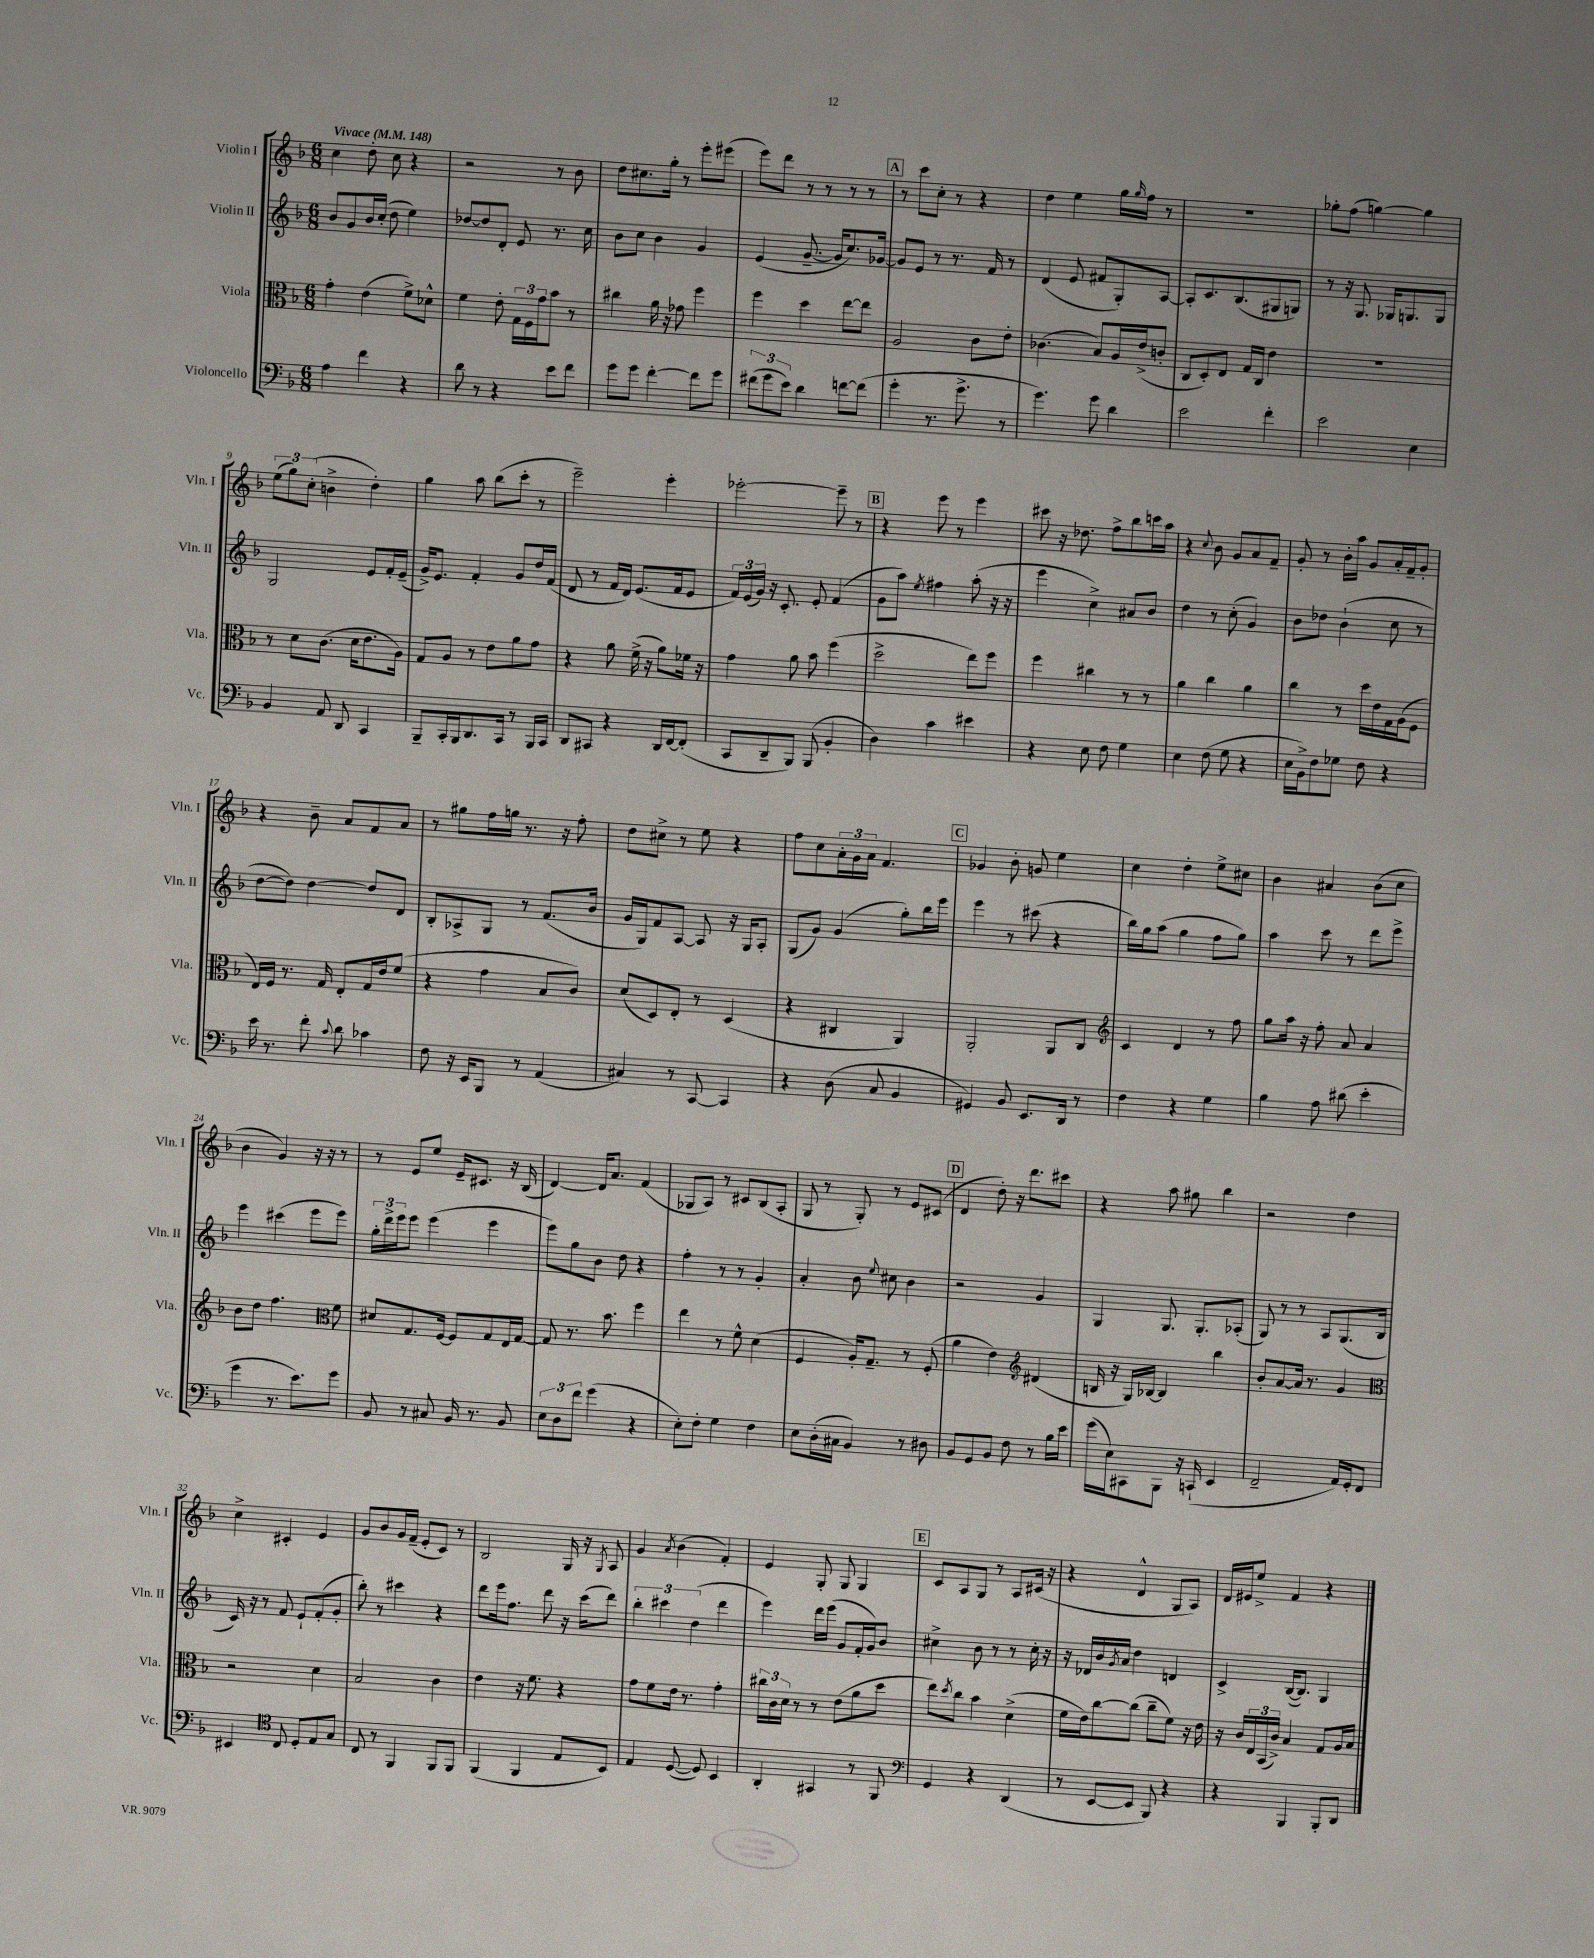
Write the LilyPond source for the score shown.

<<
\new StaffGroup <<
\new Staff = "s0" \with { instrumentName = "Violin I" shortInstrumentName = "Vln. I" } {
    \clef treble \key f \major \numericTimeSignature \time 6/8 \tempo "Vivace" 4 = 148
    c''4 d''8-. c''8 r4 |
    r2 r8 bes'8 |
    d''8 cis''8. g''16-. r8 e'''8-. eis'''8( |
    e'''8) d'''8 r8 r8 r8 r8 |
    \mark \markup { \box "A" } r8 c'''8 c''8-. r8 r4 |
    d''4 e''4 g''16 \grace { g''16 } f''16 r8 |
    R2. |
    ges''8-. f''8( g''4~) g''4 |
    \tuplet 3/2 { e''8( g''8) c''8-.( } b'4-> d''4-.) |
    g''4 a''8 bes''8( c'''8-. r8 |
    e'''2--) e'''4-. |
    ees'''2~-. ees'''8-- r8 |
    \mark \markup { \box "B" } r4 e'''8 r8 e'''4 |
    cis'''8 r16 des''8. f''8-> bes''8 c'''16 a''16 |
    r4 \appoggiatura { c''8 } bes'8 g'8 a'8 f'8-- |
    g'8-. r8 bes'16-. a''16 g'8 a'16-. f'16-- g'8-. |
    r4 bes'8-- a'8 f'8 a'8 |
    r8 gis''8 f''16 g''16 r8. r16 f''8-. |
    d''8 cis''8-> r8 e''8 r4 |
    f''8 c''8 \tuplet 3/2 { a'16-. g'16 a'16 } f'4. |
    \mark \markup { \box "C" } ges'4 bes'8-. g'8 e''4 |
    c''4 d''4-. e''8-> cis''8 |
    bes'4 ais'4 bes'8( c''8 |
    bes'4 g'4) r16 r16 r8 |
    r8 e'8 e''8 e'16-- cis'8. r16 bes16( |
    d'4~) d'16 a'8. f'4( |
    ges8 a8) r8 cis'8 bes8( a8-. |
    g8 r8 g8-.) r8 e'8 cis'8( |
    \mark \markup { \box "D" } d'4 d''8-.) r16 d'''8. cis'''8 |
    r4 a''8 gis''8 bes''4 |
    r2 d''4 |
    c''4-> cis'4-. e'4 |
    g'8 bes'8 g'16 f'16--( e'8-. c'8) r8 |
    bes2 g16 r16 \acciaccatura { g8 } a8 |
    g'4 \acciaccatura { a'8 } bes'4( f'4-.) |
    e'4 g8-. g8 g4 |
    \mark \markup { \box "E" } c'8 a8 g8 r8 a8 cis'16( r16 |
    r4 d'4-^ g8 a8) |
    d'16 eis'16 e''8-> f'4 r4 \bar "|." |
}
\new Staff = "s1" \with { instrumentName = "Violin II" shortInstrumentName = "Vln. II" } {
    \clef treble \key f \major \numericTimeSignature \time 6/8
    bes'8 g'8 bes'16 c''16-.( d''8 e''4) |
    des''8~ des''8 d'8-. e'8 r8. c''16 |
    bes'8 c''8 bes'4 g'4 |
    e'4( g'8.~-- g'16 c''8.) ges'16~ |
    \mark \markup { \box "A" } ges'8 e'8 r8 r8. f'16 r8 |
    d'4( e'8 fis'8 g8-.) a8~ |
    a8-. c'8. bes8.( gis8 g8) |
    r8 r16 g8. ges16 g8. g8 |
    g2 e'8 f'16-. e'16--( |
    g'16->) e'8. f'4-. g'8 d''16 f'16( |
    d'8 r8 f'16 d'16) e'8.( f'16 e'8 |
    \tuplet 3/2 { f'16) e'16( g'16) } r16 c'8.-. e'8-. f'4( |
    \mark \markup { \box "B" } g'8 a''8) \acciaccatura { e''8 } fis''4 a''8-.( r16 r16 |
    e'''4 c''4->) ais'8 bes'8 |
    d''4 r8 c''8-.( g'4) |
    bes'8 des''8 bes'4-!( c''8 r8 |
    d''8~ d''8) d''4~ d''8 d'8 |
    bes8-. aes8-> g8 r8 f'8.( bes'16 |
    g'16 g16) f'8 a8~ a8 r16 g16 a8-. |
    g8( g'8) g'4( g''8-.) bes''16 e'''16 |
    \mark \markup { \box "C" } e'''4 r8 cis'''8( r4 |
    bes''16) g''16 a''8( g''4 f''8 g''8) |
    a''4 c'''8 r8 d'''8 e'''8-> |
    e'''4 cis'''4( e'''8 e'''8) |
    \tuplet 3/2 { g''16-. d'''16-> e'''16 } e'''8 e'''4( e'''4 |
    e'''8) g''8 bes'8 d''8 r4 |
    f''4-. r8 r8 g'4-. |
    a'4-. bes'8 \appoggiatura { e''8 } cis''8 bes'4 |
    \mark \markup { \box "D" } r2 g'4 |
    g4 g8. g8.-. aes8-.( |
    g8) r8 r8 a8 g8.( bes16 |
    c'16) r16 r8 f'8 e'8-! f'8-.( g'8-. |
    bes''8-.) r8 cis'''4 r4 |
    d'''8 e'''16 f''8. d'''8 r16 c'''16( d'''8) |
    \tuplet 3/2 { bes''4-. cis'''4 d''4( } d'''4 |
    e'''4) d'''16 e'''16( g'8 f'16-. g'16) bes'8 |
    \mark \markup { \box "E" } cis''4-> bes'8 r8 r8 cis''16-. r16 |
    r16 des'16 bes'16 \acciaccatura { g'8 } a'16 d''4 d'4 |
    c'4-> bes16~( bes8.) g4 \bar "|." |
}
\new Staff = "s2" \with { instrumentName = "Viola" shortInstrumentName = "Vla." } {
    \clef alto \key f \major \numericTimeSignature \time 6/8
    g'4-. e'4( f'8->) des'8-^ |
    f'4 e'8-. \tuplet 3/2 { g16 f16 g'16 } bes'8 r8 |
    cis''4 a'16 r16 ges'8 f''4 |
    f''4 d''4 e''8~ e''8 |
    \mark \markup { \box "A" } a2 c'8 e'8-. |
    ces'4.( bes8) a16 e'16->( c'8-. |
    c8 d8-.) e8 g16 c16 e'4 |
    R2. |
    r8 d'8 c'8.( d'16 e'8. a16) |
    g8 a8 r8 e'8 a'8 g'8 |
    r4 a'8 f'16->( r16 a'8) fes'16 r16 |
    g'4 a'8 bes'8 f''4( |
    \mark \markup { \box "B" } d''2-> e''8) f''8 |
    f''4 cis''4 r8 r8 |
    a'4 c''4 a'4 |
    c''4 r8 d''16 e'16 g16 a16( f8 |
    e16) f16 r8. g16 e8-. g16 e'16 f'8( |
    r4 g'4 bes8 c'8) |
    d'8( d8) e8-. r8 d4( |
    r4 cis4 a,4) |
    \mark \markup { \box "C" } a,2-. a,8 c8 |
    \clef treble c'4 d'4 r8 f''8 |
    g''8 a''16 r16 f''8-. a'8 a'4 |
    bes'8 d''8 f''4. \clef alto f'8 |
    dis'8 g8. f16~ f8 g8 e16 g16~ |
    g8 r8. bes'8. f''4 |
    e''4 r8 f'8-^ d'4( |
    f4 a16-.) g8.-- r8 f8-.( |
    \mark \markup { \box "D" } a'4 e'4) \clef treble dis'4( |
    b16 r16 g16) bes16~ bes4 bes''4 |
    bes'8-. a'8~ a'16 r8. g'4 |
    \clef alto r2 d'4 |
    bes2 c'4 |
    e'4 r16 f'8. r4 |
    g'8 f'8 e'16 r8. g'4-. |
    \tuplet 3/2 { cis''16 c'16 d'16 } r8 r8 e'8( a'8 d''8 |
    \mark \markup { \box "E" } e''8) \acciaccatura { d''8 } c''8 bes'4 d'4->( |
    f'16 e'16) c''8~ c''8( c''8-- f'8) r16 e'16 |
    r16 c'16 \tuplet 3/2 { e16 bes,16( c'16->) } bes4 g8 a16 bes16 \bar "|." |
}
\new Staff = "s3" \with { instrumentName = "Violoncello" shortInstrumentName = "Vc." } {
    \clef bass \key f \major \numericTimeSignature \time 6/8
    a4 f'4 r4 |
    d'8 r8 r4 e'8 f'8 |
    g'8 g'8 f'4~-. f'8 g'8 |
    \tuplet 3/2 { fis'8( g'8 e'8) } d'4 f'8~ f'8( |
    \mark \markup { \box "A" } g'4-. r8. g'8.-> r8 |
    g'4.) g'8 d'4 |
    e'2 f'4-. |
    e'2 e4 |
    bes,4 a,8 d,8 c,4 |
    bes,,8-- c,16-. bes,,16 d,8. c,16 r8 bes,,16 c,16 |
    d,8 cis,8 r4 d,16 f,16~ f,8-.( |
    c,8 d,8-- bes,,8) bes,,8( bes,4-. |
    \mark \markup { \box "B" } d4) c'4 eis'4 |
    r4 e8 f8 g4 |
    e4 f8( g8 r4 |
    e16 bes,16->) f8 ges8 f8 r4 |
    e'16 r8. f'8-. \appoggiatura { c'8 } d'8 ces'4 |
    f8 r16 e,16 bes,,8 r8 a,4( |
    cis4) r8 c,8~ c,4 |
    r4 d8( c8 bes,4 |
    \mark \markup { \box "C" } gis,4) bes,8 e,8. d,16 r8 |
    f4 r4 g4 |
    bes4 a8 dis'8( e'4-. |
    g'4 r8. e'8.) g'8 |
    bes,8 r8 cis8 bes,16 r8. bes,8 |
    \tuplet 3/2 { e8 d8 f'8 } g'4( r4 |
    e8-.) f8-. g4 f4 |
    e8 d16-.( cis16 bes,4) r8 dis8 |
    \mark \markup { \box "D" } bes,8 g,8 bes,8 f8 r8 bes16 e'16 |
    g'16( e16) cis,8 bes,,8 r16 c,16-!( e,4 |
    f,2-- a,16) g,16-. f,8 |
    eis,4 \clef tenor c8 d8-. e8 g8 |
    c8 r8 f,4 f,8 f,8 |
    f,4( f,4 e8 bes,8) |
    e4 d8~( d8) bes,4 |
    a,4-. gis,4 r8 f,8 |
    \mark \markup { \box "E" } \clef bass g,4 r4 d,4( |
    r8 e,8~ e,8 bes,,8) r4 |
    r4 bes,,4 bes,,8-. d,8 \bar "|." |
}
>>
>>
